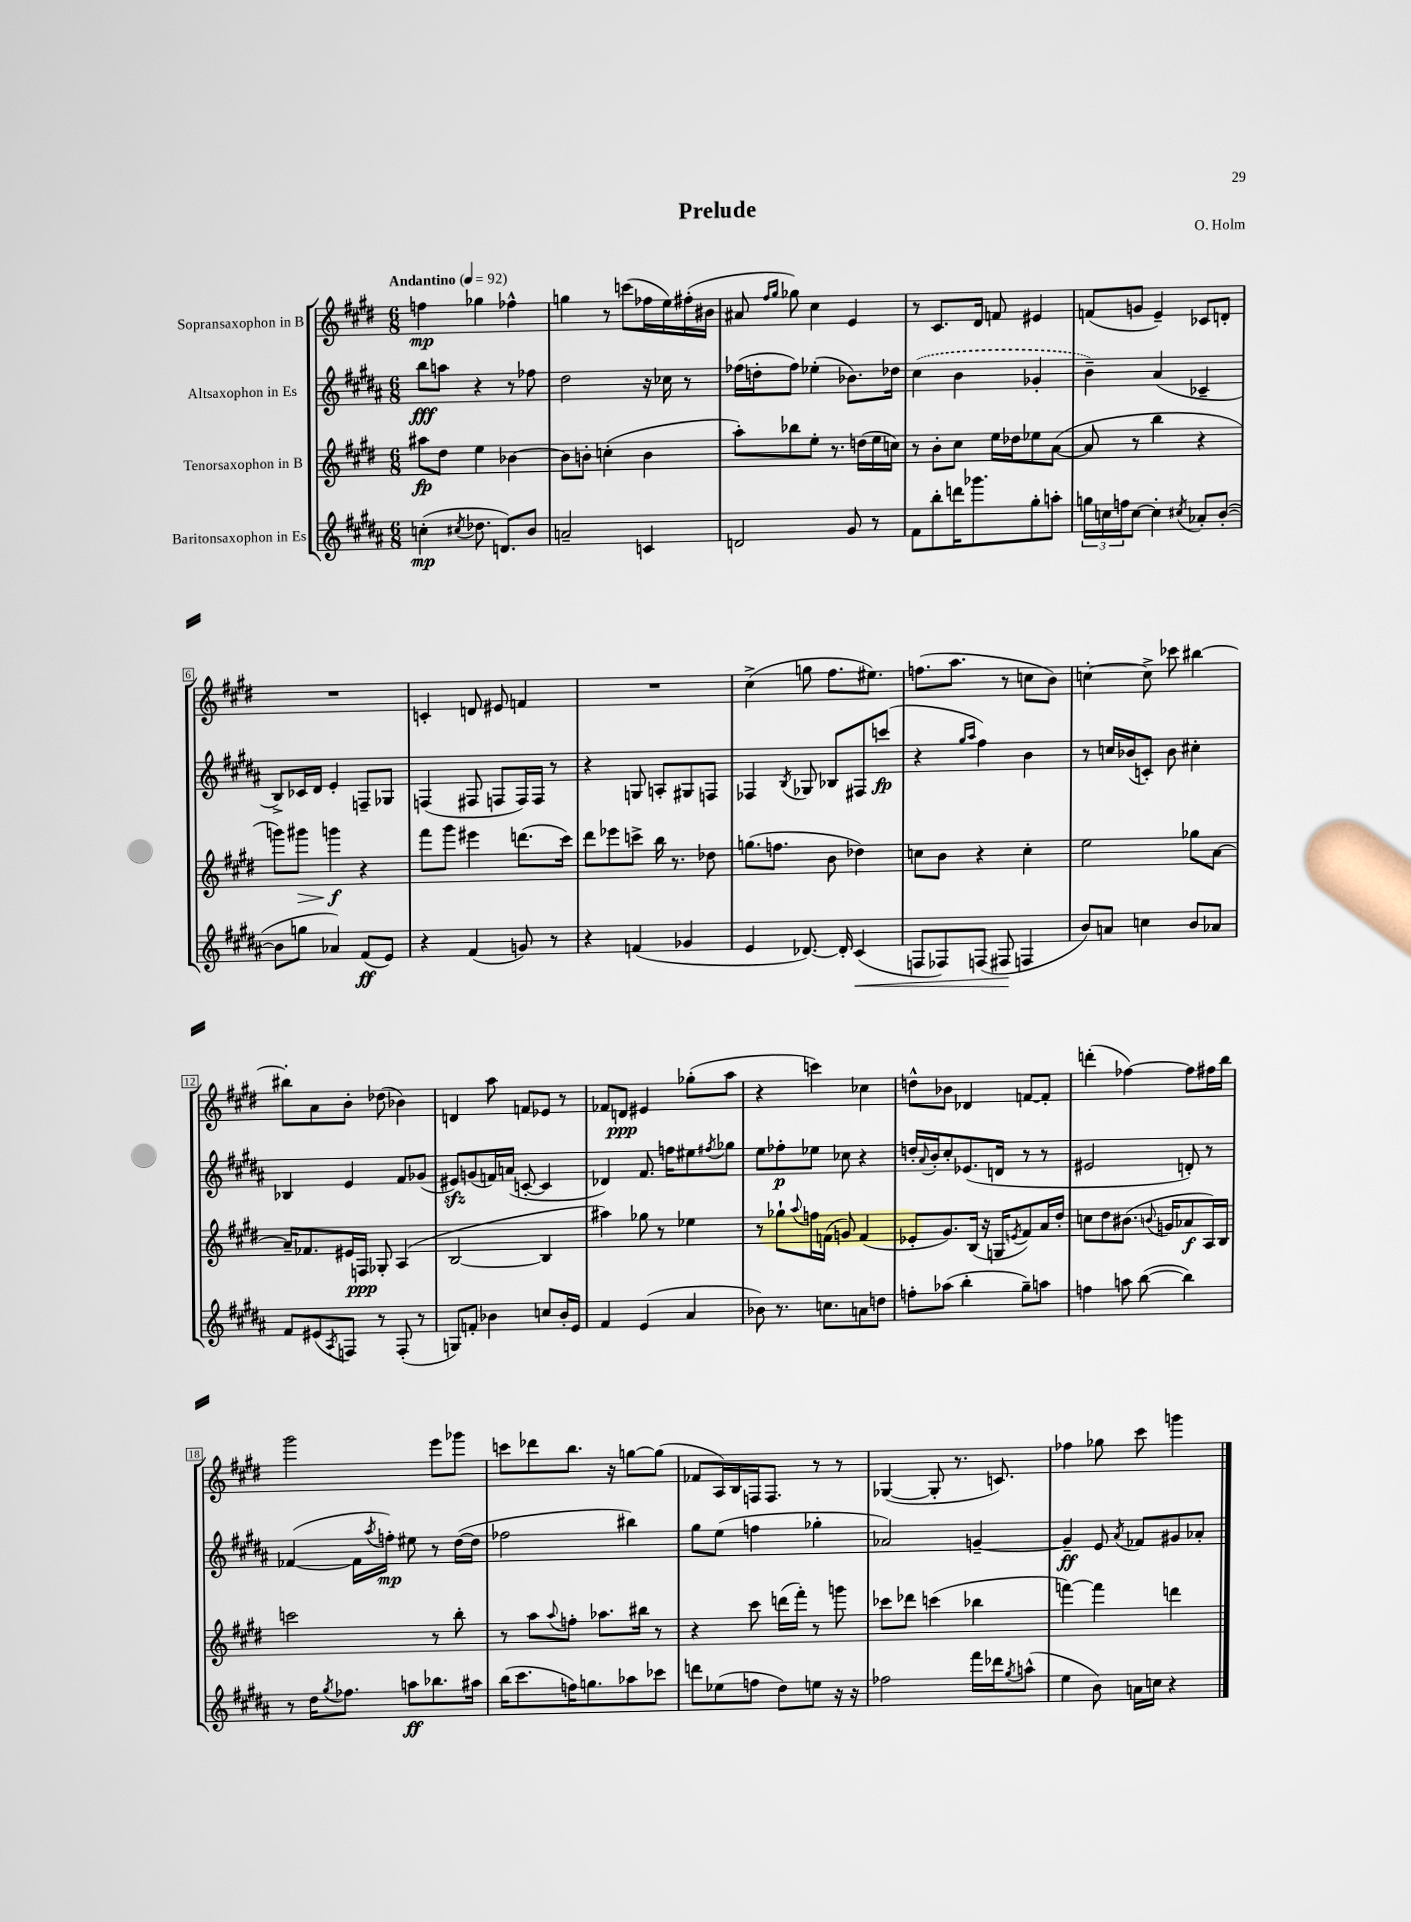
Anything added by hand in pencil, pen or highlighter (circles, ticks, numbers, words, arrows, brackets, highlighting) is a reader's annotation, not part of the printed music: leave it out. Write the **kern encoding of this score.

**kern	**dynam	**kern	**dynam	**kern	**dynam	**kern	**dynam
*part4	*part4	*part3	*part3	*part2	*part2	*part1	*part1
*staff4	*staff4	*staff3	*staff3	*staff2	*staff2	*staff1	*staff1
*I"Baritonsaxophon in Es	*	*I"Tenorsaxophon in B	*	*I"Altsaxophon in Es	*	*I"Sopransaxophon in B	*
*clefG2	*	*clefG2	*	*clefG2	*	*clefG2	*
*k[f#c#g#d#a#]	*	*k[f#c#g#d#]	*	*k[f#c#g#d#a#]	*	*k[f#c#g#d#]	*
*M6/8	*	*M6/8	*	*M6/8	*	*M6/8	*
*MM92	*	*MM92	*	*MM92	*	*MM92	*
=1	=1	=1	=1	=1	=1	=1	=1
!	!	!	!	!	!	!LO:TX:a:B:t=Andantino	!
(4ccn'\	mp	8aa#X\L	fp	8bb\L	fff	4ffn\	mp
.	.	8dd#\J	.	8aan\J	.	.	.
8qcc#X/	.	.	.	.	.	.	.
8.dd-X\	.	4ee\	.	4r	.	4gg-X\	.
8.dn/L)	.	.	.	.	.	.	.
.	.	[4b-X\	.	8r	.	4ff-X^^\	.
8b/J	.	.	.	8ff-X\	.	.	.
=2	=2	=2	=2	=2	=2	=2	=2
2an~/	.	8b-\L]	.	2dd#\	.	4ggn\	.
.	.	8bn'\J	.	.	.	.	.
.	.	(4ccn'\	.	.	.	8r	.
.	.	.	.	.	.	(8cccn\L	.
4cn/	.	4b\	.	16r	.	16ff-X\L	.
.	.	.	.	16cc-X\	.	16ee\)	.
.	.	.	.	8r	.	(16ff#X'\	.
.	.	.	.	.	.	16b#X\JJ	.
=3	=3	=3	=3	=3	=3	=3	=3
2dn/	.	8aa'\L)	.	(16ff-X\LL	.	8a#X/	.
.	.	.	.	16ddn'\J	.	.	.
.	.	.	.	.	.	16qqff#/LL	.
.	.	.	.	.	.	16qqgg#/JJ	.
.	.	8bb-X\	.	8ff-\J)	.	8gg-X\)	.
.	.	8ee'\J	.	(4ee-X'\	.	4cc#\	.
.	.	8.r	.	.	.	.	.
8g#/	.	.	.	8.b-X\L)	.	4e/	.
.	.	(16ddn\LL	.	.	.	.	.
8r	.	16ee\	.	.	.	.	.
.	.	16ccn\JJ)	.	16dd-X\Jk	.	.	.
=4	=4	=4	=4	=4	=4	=4	=4
8f#\L	.	8r	.	(4cc#\	.	8r	.
8bb'\	.	8b'\L	.	.	.	8.c#/L	.
16dddn\K	.	8cc#\J	.	4b\	.	.	.
8.ggg-X\	.	.	.	.	.	16d#/Jk	.
.	.	16ee\LL	.	.	.	8fn/	.
.	.	16dd-X\J	.	.	.	.	.
8gg#'\	.	8ee-X\	.	4g-X'/	.	4e#X/	.
8aan'\J	.	([8a\J	.	.	.	.	.
=5	=5	=5	=5	=5	=5	=5	=5
24ggn\LL	.	8a/]	.	4b~\)	.	(8fn/L	.
24ccn\	.	.	.	.	.	.	.
24ffn\J	.	.	.	.	.	.	.
[8cc\J	.	8r	.	.	.	8gn/J	.
4cc'\]	.	4bb\	.	(4a#/	.	4e~/)	.
8qcc#X/	.	.	.	.	.	.	.
8a-X'/L	.	4r	.	4c-X~/	.	8c-X/L	.
([8b'/J	.	.	.	.	.	8dn'/J	.
!!LO:LB:g=z
=6	=6	=6	=6	=6	=6	=6	=6
8b\L]	.	8gggn\L)	.	8B^/L)	.	2.r	.
!	!	!	!LO:HP:b	!	!	!	!
8ggn\J	.	8ggg#X\J	>	16c-X/L	.	.	.
.	.	.	.	16d#/JJ	.	.	.
4a-X/)	.	4gggn\	f	4e'/	.	.	.
(8f#/L	ff	4r	]	8Fn~/L	.	.	.
8e/J)	.	.	.	8G-X/J	.	.	.
=7	=7	=7	=7	=7	=7	=7	=7
4r	.	8fff#\L	.	(4Fn/	.	4cn'/	.
.	.	8ggg#\J	.	.	.	.	.
(4f#/	.	4eee#X\	.	8F#X/	.	8dn/	.
.	.	.	.	8Fn/L	.	8e#X/	.
8gn/)	.	(8.dddn\L	.	16F/L)	.	4fn/	.
.	.	.	.	16F/JJ	.	.	.
8r	.	.	.	8r	.	.	.
.	.	16ccc#\Jk)	.	.	.	.	.
=8	=8	=8	=8	=8	=8	=8	=8
4r	.	8ddd#\L	.	4r	.	2.r	.
.	.	8eee-X\	.	.	.	.	.
(4fn/	.	8cccn^\J	.	8Gn/	.	.	.
.	.	16bb\	.	8An'/L	.	.	.
.	.	8.r	.	.	.	.	.
4g-X/	.	.	.	8G#X/	.	.	.
.	.	8dd-X\	.	8Fn/J	.	.	.
=9	=9	=9	=9	=9	=9	=9	=9
4e/	.	(8.ggn\L	.	4F-X/	.	(4cc#^\	.
.	.	8.ffn\J	.	.	.	.	.
.	.	.	.	8qB/	.	.	.
[8.d-X/)	.	.	.	8G-X/	.	8ggn\	.
.	.	8b\	.	8B-X/L	.	8.ff#\L	.
16d-'/]	.	.	.	.	.	.	.
!	!LO:HP:b	!	!	!	!	!	!
(4c#/	<	4dd-X\)	.	8F#X/	.	.	.
.	.	.	.	.	.	8.ee#X\J)	.
.	.	.	.	(8cccn/J	fp	.	.
=10	=10	=10	=10	=10	=10	=10	=10
8Fn/L	.	8ccn\L	.	4r	.	(8.ffn\L	.
8F-X/)	.	8b\J	.	.	.	.	.
.	.	.	.	.	.	8.aa\J	.
.	.	.	.	16qqgg#/LL	.	.	.
.	.	.	.	16qqaa#/JJ	.	.	.
(8Fn/J	.	4r	.	4ff#\)	.	.	.
8F#X/	.	.	.	.	.	8r	.
4Fn/	[	4cc'\	.	4b\	.	8ccn\L	.
.	.	.	.	.	.	8b\J)	.
=11	=11	=11	=11	=11	=11	=11	=11
8b/L)	.	2ee\	.	8r	.	[4ccn'\	.
8an/J	.	.	.	16ccn/LL	.	.	.
.	.	.	.	(16b-X/J	.	.	.
4ccn\	.	.	.	8cn'/J)	.	8cc^\]	.
.	.	.	.	8b-\	.	8ccc-X\	.
8b/L	.	8gg-X\L	.	4cc#X'\	.	[4bb#X\	.
8a-X/J	.	[8a\J	.	.	.	.	.
!!LO:LB:g=z
=12	=12	=12	=12	=12	=12	=12	=12
8f#/L	.	16a~/KL]	.	4B-X/	.	8bb#X'\L]	.
.	.	8.f-X/	.	.	.	.	.
(8e#X/	.	.	.	.	.	8a\	.
8qA#/	.	.	.	.	.	.	.
8Fn/J)	.	16e#X/L	.	4e/	.	8b'\J	.
.	.	16Fn/JJ	ppp	.	.	.	.
8r	.	8G-X'/	.	.	.	(8dd-X\	.
(8F'/	.	(4A/	.	8f#/L	.	4b-X\)	.
8r	.	.	.	(8g-X/J	.	.	.
=13	=13	=13	=13	=13	=13	=13	=13
8Gn/L)	.	[2B/	.	8e#Xzz/L)	.	4dn/	.
8fn'/J	.	.	.	(8gn/	.	.	.
4b-X\	.	.	.	16fn/L)	.	8aa\	.
.	.	.	.	(16an/JJ	.	.	.
.	.	.	.	[8cn'/	.	8fn/L	.
8ccn/L	.	4B/]	.	4c/]	.	8e-X/J	.
16b-'/L	.	.	.	.	.	8r	.
16e/JJ	.	.	.	.	.	.	.
=14	=14	=14	=14	=14	=14	=14	=14
4f#/	.	4aa#X\)	.	4d-X/)	.	8f-X/L	.
.	.	.	.	.	.	8dn/J	ppp
(4e/	.	8gg-X\	.	8.f#/	.	4e#X/	.
.	.	8r	.	.	.	.	.
.	.	.	.	16ffn\KL	.	.	.
4a#/	.	4ee-X\	.	8ee#X\	.	(8gg-X'\L	.
.	.	.	.	8qff#X/	.	.	.
.	.	.	.	8gg-X\J	.	8aa\J	.
=15	=15	=15	=15	=15	=15	=15	=15
8b-X\)	.	8r	.	8ee\L	.	4r	.
8.r	.	8gg-X`\L	.	8ff-X'\	p	.	.
.	.	8qqaa/	.	.	.	.	.
.	.	16ffn\L	.	8ee-X\J	.	4cccn\)	.
8.ccn\L	.	(16fn\JJ	.	.	.	.	.
.	.	8gn/)	.	8cc-X\	.	.	.
8an\	.	(4f/	.	4r	.	4cc-X\	.
8ddn\J	.	.	.	.	.	.	.
=16	=16	=16	=16	=16	=16	=16	=16
8ffn'\L	.	8e-X'/L	.	16ddn'/LL	.	8ddn^^\L	.
.	.	.	.	8qqa#/	.	.	.
.	.	.	.	16b'/J	.	.	.
(8aa-X\J	.	8.g#/)	.	8cc#'/	.	8b-X\J	.
4bb'\	.	.	.	(8.e-X/	.	4d-X/	.
.	.	(16B/Jk	.	.	.	.	.
.	.	16r	.	.	.	.	.
.	.	16Gn/KL	.	16dn/Jk	.	.	.
.	.	8qen/	.	.	.	.	.
8gg#~\L)	.	8f#/)	.	8r	.	[8fn/L	.
8aan\J	.	16a/L	.	8r	.	8f'/J]	.
.	.	16dd#'/JJ	.	.	.	.	.
=17	=17	=17	=17	=17	=17	=17	=17
4ffn\	.	8ccn\L	.	2e#X/	.	(4dddn'\	.
.	.	8dd#\	.	.	.	.	.
8aan\	.	(8.b#X\J	.	.	.	[4ff-X\)	.
([8bb\	.	.	.	.	.	.	.
.	.	8qqbn/	.	.	.	.	.
.	.	16gn/KL	.	.	.	.	.
4bb\])	.	8a-X/	f	8dn'/)	.	8ff-\L]	.
.	.	16A/L)	.	8r	.	16ff#X\L	.
.	.	16B/JJ	.	.	.	16bb\JJ	.
!!LO:LB:g=z
=18	=18	=18	=18	=18	=18	=18	=18
8r	.	2cccn\	.	([4f-X/	.	2ggg#\	.
16dd#\KL	.	.	.	.	.	.	.
8qgg#/	.	.	.	.	.	.	.
8.ff-X\J	.	.	.	.	.	.	.
.	.	.	.	16f-\LL]	.	.	.
.	.	.	.	8qaa#/	.	.	.
.	.	.	.	16ffn'\JJ)	mp	.	.
8aan\L	ff	.	.	8ee#X\	.	.	.
8.bb-X\	.	8r	.	8r	.	8eee\L	.
.	.	8bb'\	.	([16dd#\LL	.	8ggg-X\J	.
16aa#X\Jk	.	.	.	16dd#\JJ]	.	.	.
=19	=19	=19	=19	=19	=19	=19	=19
(16bb\KL	.	8r	.	2ff-X\	.	8cccn\L	.
8.ccc#\	.	.	.	.	.	.	.
.	.	8aa\L	.	.	.	8ddd-X\	.
.	.	8qqaa/	.	.	.	.	.
16ffn\K)	.	8ffn'\J	.	.	.	8.bb\J	.
8.ggn\	.	.	.	.	.	.	.
.	.	8.aa-X\L	.	.	.	.	.
.	.	.	.	.	.	16r	.
8aa-X\	.	.	.	4bb#X\)	.	[8ggn\L	.
.	.	16bb#X\Jk	.	.	.	.	.
8ccc-X\J	.	8r	.	.	.	(8gg\J]	.
=20	=20	=20	=20	=20	=20	=20	=20
8dddn\L	.	4r	.	8gg#\L	.	8f-X/L	.
(8ee-X\	.	.	.	(8ee\J	.	16A/L)	.
.	.	.	.	.	.	16B/	.
8ffn\J	.	8ccc#\	.	4ffn\	.	16Fn/J	.
.	.	.	.	.	.	8.F/J	.
8dd#\L)	.	(16dddn\LL	.	.	.	.	.
.	.	16fff#'\JJ)	.	.	.	.	.
8een\J	.	8r	.	4gg-X'\	.	8r	.
16r	.	8gggn\	.	.	.	8r	.
16r	.	.	.	.	.	.	.
=21	=21	=21	=21	=21	=21	=21	=21
2ff-X\	.	8ccc-X\L	.	2a-X/)	.	([4G-X/	.
.	.	8ddd-X\J	.	.	.	.	.
.	.	(4cccn\	.	.	.	8G-'/]	.
.	.	.	.	.	.	8.r	.
16fff#\LL	.	4bb-X\	.	[4gn~/	.	.	.
16ddd-X\J	.	.	.	.	.	8.cn/)	.
8qgg#/	.	.	.	.	.	.	.
(8aan^^\J	.	.	.	.	.	.	.
=22	=22	=22	=22	=22	=22	=22	=22
4ee\	.	[4fffn\)	.	4g~/]	ff	4ff-X\	.
8b\)	.	4fff\]	.	8e/	.	8gg-X\	.
.	.	.	.	8qa#/	.	.	.
16an\LL	.	.	.	8f-X/L	.	8ccc#\	.
16ccn\JJ	.	.	.	.	.	.	.
4r	.	4dddn\	.	8g#X/	.	4gggn\	.
.	.	.	.	8a-X'/J	.	.	.
==	==	==	==	==	==	==	==
*-	*-	*-	*-	*-	*-	*-	*-
